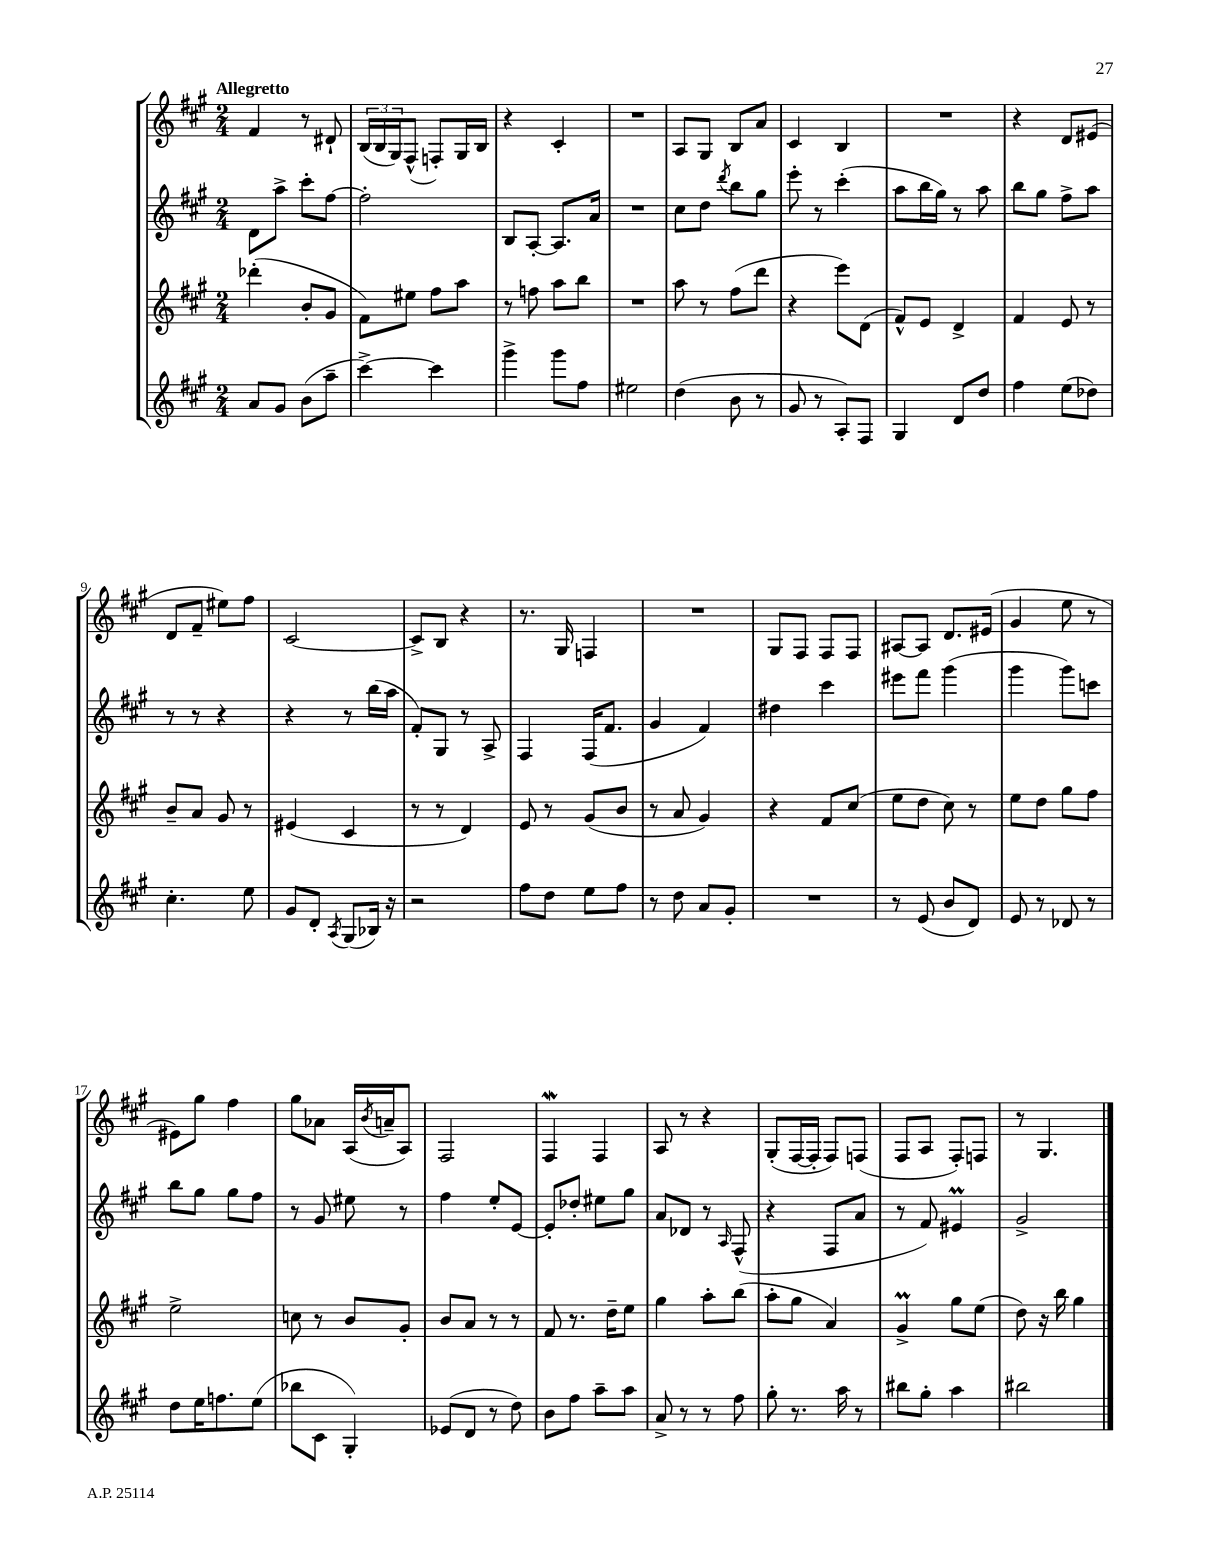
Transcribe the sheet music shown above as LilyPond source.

<<
\new StaffGroup <<
\new Staff = "s0" {
    \clef treble \key a \major \numericTimeSignature \time 2/4 \tempo "Allegretto"
    fis'4 r8 dis'8-! |
    \tuplet 3/2 { b16( b16 gis16) } fis8-^( f8-.) gis16 b16 |
    r4 cis'4-. |
    R2 |
    a8 gis8 b8 a'8 |
    cis'4 b4 |
    R2 |
    r4 d'8 eis'8( |
    d'8 fis'8-- eis''8) fis''8 |
    cis'2~ |
    cis'8-> b8 r4 |
    r8. gis16 f4 |
    R2 |
    gis8 fis8 fis8 fis8 |
    ais8~ ais8 d'8. eis'16( |
    gis'4 e''8 r8 |
    eis'8) gis''8 fis''4 |
    gis''8 aes'8 a16( \acciaccatura { b'8 } a'16-- a8) |
    fis2 |
    fis4\mordent fis4 |
    a8 r8 r4 |
    gis8-.( fis16~ fis16-. fis8) f8( |
    fis8 a8 fis8-.) f8 |
    r8 gis4. \bar "|." |
}
\new Staff = "s1" {
    \clef treble \key a \major \numericTimeSignature \time 2/4
    d'8 a''8-> cis'''8-. fis''8~ |
    fis''2-. |
    b8 a8~-. a8. a'16 |
    R2 |
    cis''8 d''8 \acciaccatura { d'''8 } b''8 gis''8 |
    e'''8-. r8 cis'''4-.( |
    a''8 b''16 gis''16) r8 a''8 |
    b''8 gis''8 fis''8-> a''8 |
    r8 r8 r4 |
    r4 r8 b''16( a''16 |
    fis'8-.) gis8 r8 a8-> |
    fis4 fis16( fis'8. |
    gis'4 fis'4) |
    dis''4 cis'''4 |
    eis'''8 fis'''8 gis'''4( |
    gis'''4 gis'''8) c'''8 |
    b''8 gis''8 gis''8 fis''8 |
    r8 gis'8 eis''8 r8 |
    fis''4 e''8-. e'8~ |
    e'8-. des''8-. eis''8 gis''8 |
    a'8 des'8 r8 \grace { a16 } fis8-^( |
    r4 fis8 a'8 |
    r8 fis'8) eis'4\prall |
    gis'2-> \bar "|." |
}
\new Staff = "s2" {
    \clef treble \key a \major \numericTimeSignature \time 2/4
    des'''4-.( b'8-. gis'8 |
    fis'8) eis''8 fis''8 a''8 |
    r8 f''8 a''8 b''8 |
    R2 |
    a''8 r8 fis''8( d'''8 |
    r4 e'''8) d'8( |
    fis'8-^) e'8 d'4-> |
    fis'4 e'8 r8 |
    b'8-- a'8 gis'8 r8 |
    eis'4( cis'4 |
    r8 r8 d'4) |
    e'8 r8 gis'8( b'8 |
    r8 a'8 gis'4) |
    r4 fis'8 cis''8( |
    e''8 d''8 cis''8) r8 |
    e''8 d''8 gis''8 fis''8 |
    e''2-> |
    c''8 r8 b'8 gis'8-. |
    b'8 a'8 r8 r8 |
    fis'8 r8. d''16-- e''8 |
    gis''4 a''8-. b''8( |
    a''8-. gis''8 a'4) |
    gis'4->\prall gis''8 e''8( |
    d''8) r16 b''16 gis''4 \bar "|." |
}
\new Staff = "s3" {
    \clef treble \key a \major \numericTimeSignature \time 2/4
    a'8 gis'8 b'8( a''8-- |
    cis'''4~->) cis'''4 |
    gis'''4-> gis'''8 fis''8 |
    eis''2 |
    d''4( b'8 r8 |
    gis'8 r8 a8-.) fis8 |
    gis4 d'8 d''8 |
    fis''4 e''8( des''8) |
    cis''4.-. e''8 |
    gis'8 d'8-. \acciaccatura { a8 } gis8( bes16) r16 |
    r2 |
    fis''8 d''8 e''8 fis''8 |
    r8 d''8 a'8 gis'8-. |
    R2 |
    r8 e'8( b'8 d'8) |
    e'8 r8 des'8 r8 |
    d''8 e''16 f''8. e''8( |
    bes''8 cis'8 gis4-.) |
    ees'8( d'8 r8 d''8) |
    b'8 fis''8 a''8-- a''8 |
    a'8-> r8 r8 fis''8 |
    gis''8-. r8. a''16 r8 |
    bis''8 gis''8-. a''4 |
    bis''2 \bar "|." |
}
>>
>>
